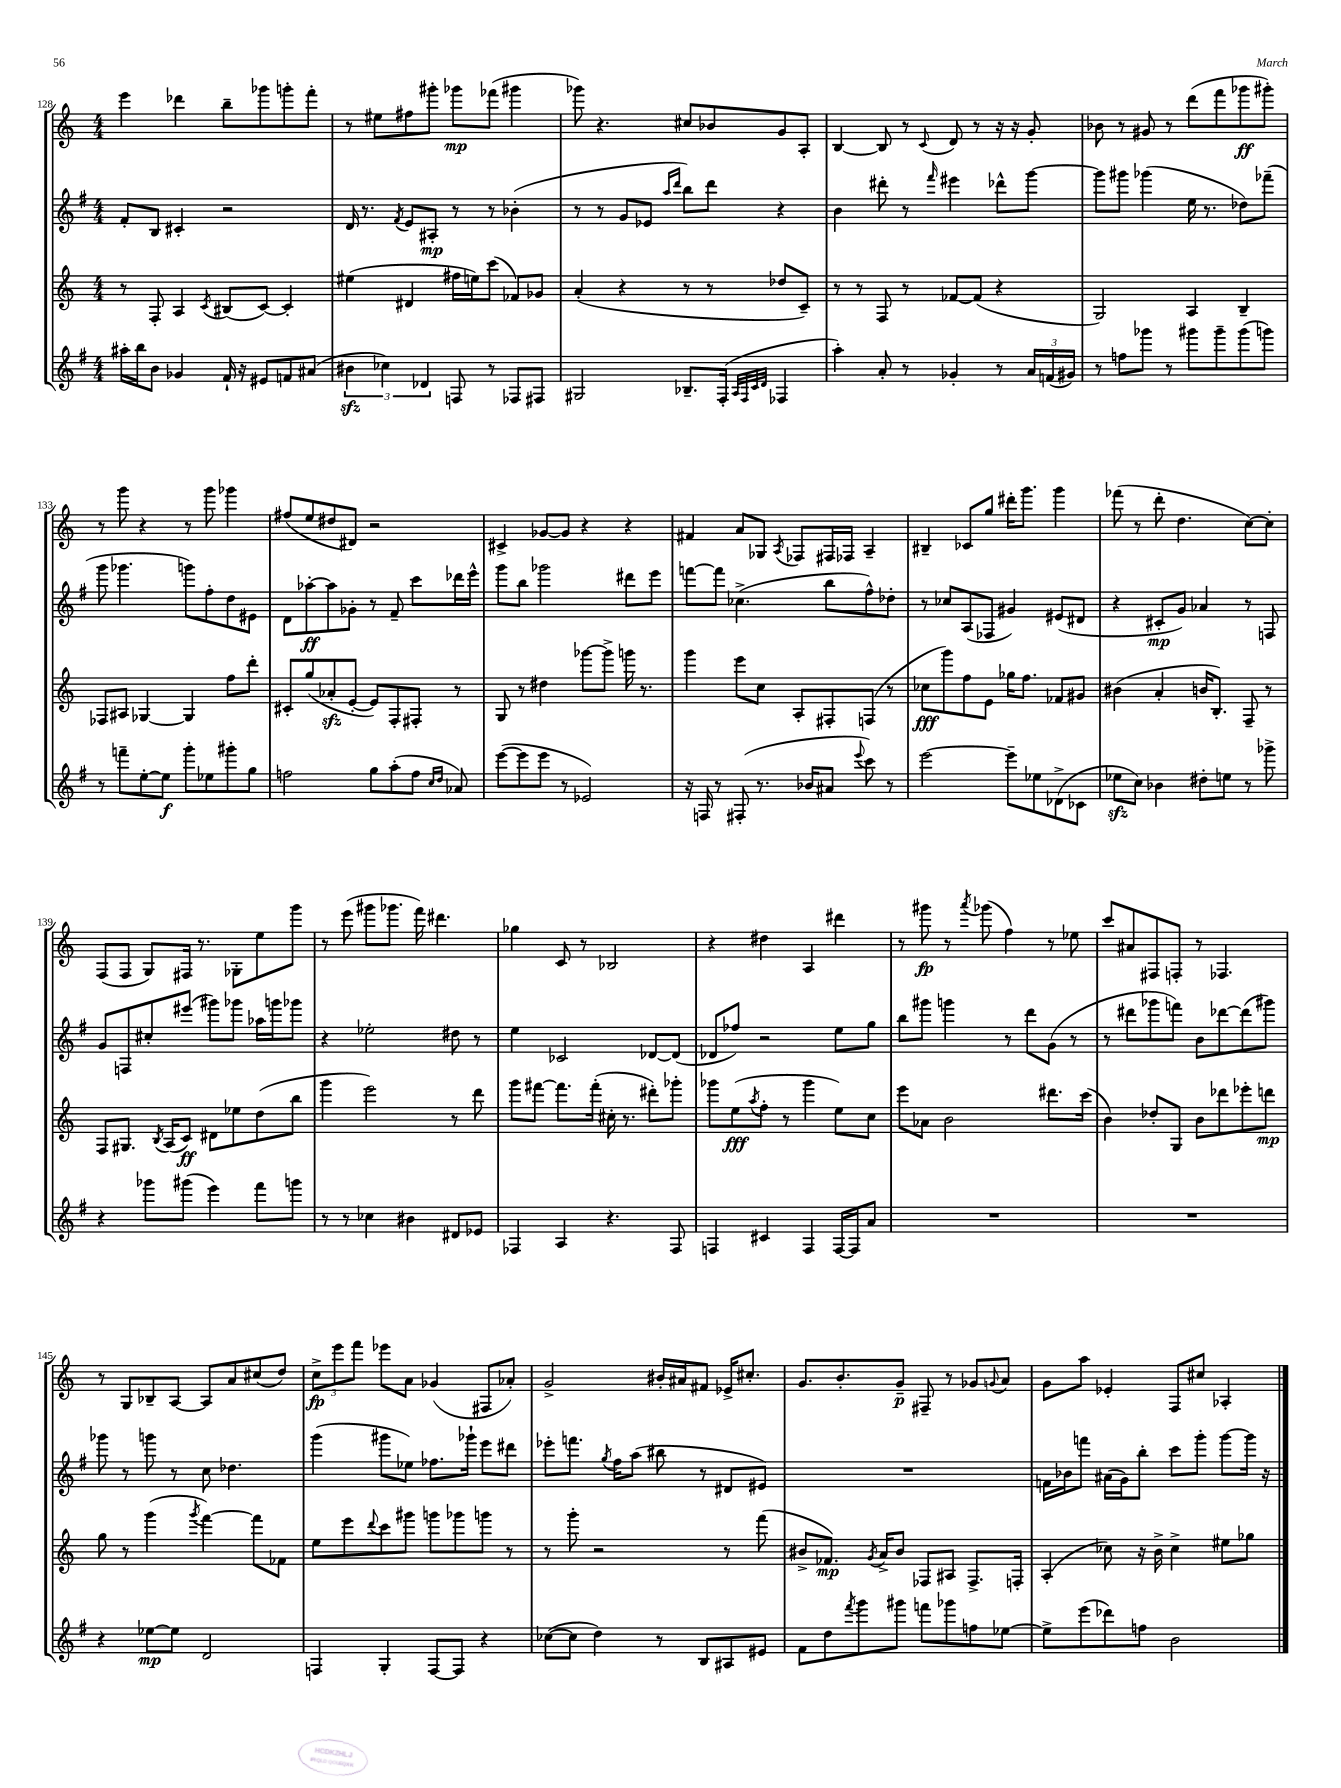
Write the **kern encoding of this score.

**kern	**dynam	**kern	**dynam	**kern	**dynam	**kern	**dynam
*part4	*part4	*part3	*part3	*part2	*part2	*part1	*part1
*staff4	*staff4	*staff3	*staff3	*staff2	*staff2	*staff1	*staff1
*clefG2	*	*clefG2	*	*clefG2	*	*clefG2	*
*k[f#]	*	*k[]	*	*k[f#]	*	*k[]	*
*M4/4	*	*M4/4	*	*M4/4	*	*M4/4	*
=128	=128	=128	=128	=128	=128	=128	=128
16aa#X'\LL	.	8r	.	8f#'/L	.	4eee\	.
16bb\J	.	.	.	.	.	.	.
8b\J	.	8F'/	.	8B/J	.	.	.
4g-X/	.	4A/	.	4c#X'/	.	4ddd-X\	.
.	.	8qc/	.	.	.	.	.
16f#`/	.	(8B#X/L	.	2r	.	8bb~\L	.
16r	.	.	.	.	.	.	.
8e#X/L	.	[8c/J)	.	.	.	8ggg-X\	.
8fn/	.	4c'/]	.	.	.	8gggn'\	.
(8a#X/J	.	.	.	.	.	8fff'\J	.
=129	=129	=129	=129	=129	=129	=129	=129
6b#Xzz\	.	(4ee#X\	.	16d/	.	8r	.
.	.	.	.	8.r	.	.	.
.	.	.	.	.	.	8ee#X\L	.
6cc-X\)	.	.	.	.	.	.	.
.	.	.	.	8qf#/	.	.	.
.	.	4d#X/	.	8e/L	.	8ff#X\	.
6d-X/	.	.	.	.	.	.	.
.	.	.	.	8A#X'/J	mp	8ggg#X'\J	.
8Fn/	.	16ff#X\LL	.	8r	.	8ggg-X\L	mp
.	.	16een\J)	.	.	.	.	.
8r	.	(8ccc\J	.	8r	.	(8fff-X\J	.
8F-X/L	.	8f-X/L)	.	(4b-X'\	.	4ggg#X\	.
8F#X/J	.	8g-X/J	.	.	.	.	.
=130	=130	=130	=130	=130	=130	=130	=130
2G#X/	.	(4a'/	.	8r	.	8ggg-X\)	.
.	.	.	.	8r	.	4.r	.
.	.	4r	.	8g/L	.	.	.
.	.	.	.	8e-X/J	.	.	.
.	.	.	.	16qqaa/LL	.	.	.
.	.	.	.	16qqddd/JJ	.	.	.
8.B-X~/L	.	8r	.	8bb\L)	.	8cc#X/L	.
.	.	8r	.	8ddd\J	.	8b-X/	.
(16F#'/Jk	.	.	.	.	.	.	.
32qqA/LLL	.	.	.	.	.	.	.
32qqF#/	.	.	.	.	.	.	.
32qqc/	.	.	.	.	.	.	.
32qqd/JJJ	.	.	.	.	.	.	.
4F-X/	.	8dd-X/L	.	4r	.	8g/	.
.	.	8c~/J)	.	.	.	8A'/J	.
=131	=131	=131	=131	=131	=131	=131	=131
4aa'\)	.	8r	.	4b\	.	[4B/	.
.	.	8r	.	.	.	.	.
8a'/	.	8F/	.	8ddd#X'\	.	8B/]	.
8r	.	8r	.	8r	.	8r	.
.	.	.	.	16qqfff#/	.	8qqc/	.
4g-X'/	.	[8f-X/L	.	4eee#X\	.	8d/	.
.	.	(8f-/J]	.	.	.	8r	.
8r	.	4r	.	8ddd-X^^\L	.	16r	.
.	.	.	.	.	.	16r	.
24a/LL	.	.	.	[8ggg\J	.	8g'/	.
(24fn/	.	.	.	.	.	.	.
24g#X/JJ)	.	.	.	.	.	.	.
=132	=132	=132	=132	=132	=132	=132	=132
8r	.	2G/)	.	8ggg\L]	.	8b-X\	.
8ffn\L	.	.	.	8ggg#X\J	.	8r	.
8ggg-X\J	.	.	.	(4ggg-X\	.	8g#X/	.
8r	.	.	.	.	.	8r	.
8ggg#X\L	.	4A/	.	16ee\	.	(8ddd\L	.
.	.	.	.	8.r	.	.	.
8ggg#~\	.	.	.	.	.	8fff\	.
(8ggg#\	.	4B~/	.	8dd-X\L)	.	8ggg-X\	ff
8gggn\J)	.	.	.	(8fff-X~\J	.	8ggg#X'\J)	.
!!LO:LB:g=z
=133	=133	=133	=133	=133	=133	=133	=133
8r	.	8F-X/L	.	8ggg\	.	8r	.
8fffn~\L	.	8A#X/J	.	4.ggg-X\	.	8ggg\	.
[8ee'\	.	[4G-X/	.	.	.	4r	.
8ee\J]	f	.	.	.	.	.	.
8ggg'\L	.	4G-/]	.	8gggn\L)	.	8r	.
8ee-X\	.	.	.	8ff#'\	.	8ggg\	.
8ggg#X'\	.	8ff\L	.	8dd\	.	4ggg-X\	.
8gg\J	.	8ddd'\J	.	8e#X\J	.	.	.
=134	=134	=134	=134	=134	=134	=134	=134
2ffn\	.	8c#X'/L	.	8d\L	.	(8ff#X/L	.
.	.	(8gg/	.	[8aa-X'\	ff	8ee/	.
.	.	8a-Xzz'/	.	8aa-\]	.	8dd#X/	.
.	.	[8e'/J	.	8g-X'\J	.	8d#X/J)	.
8gg\L	.	8e/L])	.	8r	.	2r	.
(8aa'\	.	8F'/	.	8f#~/	.	.	.
8ff\J	.	8F#X'/J	.	8ccc\L	.	.	.
16qqcc/LL	.	.	.	.	.	.	.
16qqdd/JJ	.	.	.	.	.	.	.
8a-X/)	.	8r	.	16ddd-X\L	.	.	.
.	.	.	.	16eee^^\JJ	.	.	.
=135	=135	=135	=135	=135	=135	=135	=135
([8eee\L	.	8G/	.	8ggg\L	.	4c#X^/	.
8eee\]	.	8r	.	8bb\J	.	.	.
8eee\J	.	4dd#X\	.	2ggg-X\	.	[8g-X/L	.
8r	.	.	.	.	.	8g-/J]	.
2e-X/)	.	[8ggg-X\L	.	.	.	4r	.
.	.	8ggg-^\J]	.	.	.	.	.
.	.	16gggn\	.	8ddd#X\L	.	4r	.
.	.	8.r	.	.	.	.	.
.	.	.	.	8eee\J	.	.	.
=136	=136	=136	=136	=136	=136	=136	=136
16r	.	4ggg\	.	[8fffn\L	.	4f#X/	.
16Fn/	.	.	.	.	.	.	.
8r	.	.	.	8fff\J]	.	.	.
(8F#X'/	.	8eee\L	.	(4.cc-X^\	.	8a/L	.
8.r	.	8cc\J	.	.	.	8G-X/J	.
.	.	.	.	.	.	8qA/	.
.	.	8A'/L	.	.	.	8F-X/L	.
16b-X/KL	.	.	.	.	.	.	.
8a#X/J	.	8F#X'/	.	8bb\L	.	16F#X/L	.
.	.	.	.	.	.	16F-X/JJ	.
8qqeee/	.	.	.	.	.	.	.
8ccc\)	.	(8Fn/J	.	8ff#^^\)	.	4A~/	.
8r	.	8r	.	8dd-X'\J	.	.	.
=137	=137	=137	=137	=137	=137	=137	=137
[2eee\	.	8cc-X\L	fff	8r	.	4B#X~/	.
.	.	8ggg\)	.	8cc-X/L	.	.	.
.	.	8ff\	.	(8A/	.	8c-X/L	.
.	.	8e\J	.	8F-X/J	.	8gg/J	.
8eee~\L]	.	16gg-X\KL	.	4g#X/)	.	16ddd#X'\KL	.
.	.	8.ff\J	.	.	.	8.ggg\J	.
8ee-X\	.	.	.	.	.	.	.
(8d-X^\	.	8f-X/L	.	(8e#X/L	.	4ggg\	.
8c-X\J	.	8g#X/J	.	8d#X/J	.	.	.
=138	=138	=138	=138	=138	=138	=138	=138
8ee-Xzz\L	.	(4b#X\	.	4r	.	(8fff-X\	.
8cc\J)	.	.	.	.	.	8r	.
4b-X\	.	4a'/	.	8c#X'/L	mp	8ddd'\	.
.	.	.	.	8g/J)	.	4.dd\	.
8dd#X'\L	.	16bn/KL	.	4a-X/	.	.	.
.	.	8.B'/J)	.	.	.	.	.
8een\J	.	.	.	.	.	.	.
8r	.	8F~/	.	8r	.	[8cc\L)	.
8ggg-X^\	.	8r	.	8Fn/	.	8cc'\J]	.
!!LO:LB:g=z
=139	=139	=139	=139	=139	=139	=139	=139
4r	.	8F/L	.	8g/L	.	(8F/L	.
.	.	8.G#X/J	.	8Fn/	.	8F/J	.
8ggg-X\L	.	.	.	8cc#X'/	.	8G/L)	.
.	.	8qB/	.	.	.	.	.
.	.	(16A/KL	.	.	.	.	.
(8ggg#X\J	.	8c/J)	ff	(8eee#X/J	.	16F#X/Jk	.
.	.	.	.	.	.	8.r	.
4eee\)	.	8d#X\L	.	8ggg#X\L)	.	.	.
.	.	8ee-X\	.	8ggg-X\J	.	8G-X'\L	.
8fff#\L	.	(8dd\	.	16aa-X\LL	.	8ee\	.
.	.	.	.	16gggn\J	.	.	.
8gggn\J	.	8bb\J	.	8ggg-X\J	.	8ggg\J	.
=140	=140	=140	=140	=140	=140	=140	=140
8r	.	4ggg\	.	4r	.	8r	.
8r	.	.	.	.	.	(8eee\	.
4cc-X\	.	2eee\)	.	2ee-X'\	.	8ggg#X\L	.
.	.	.	.	.	.	8.ggg-X\J	.
4b#X\	.	.	.	.	.	.	.
.	.	.	.	.	.	16fff\)	.
.	.	.	.	.	.	4.ddd#X\	.
8d#X/L	.	8r	.	8dd#X\	.	.	.
8e-X/J	.	8ddd\	.	8r	.	.	.
=141	=141	=141	=141	=141	=141	=141	=141
4F-X/	.	8ggg\L	.	4ee\	.	4gg-X\	.
.	.	[8fff#X\J	.	.	.	.	.
4A/	.	8.fff#\L]	.	2c-X/	.	8c/	.
.	.	.	.	.	.	8r	.
.	.	(16fff#'\Jk	.	.	.	.	.
4.r	.	16cc#X'\	.	.	.	2B-X/	.
.	.	8.r	.	.	.	.	.
.	.	8ddd#X'\L)	.	[8d-X/L	.	.	.
8F-/	.	8ggg-X'\J	.	(8d-/J]	.	.	.
=142	=142	=142	=142	=142	=142	=142	=142
4Fn/	.	8ggg-X\L	.	8d-X/L	.	4r	.
.	.	(8ee\	fff	8ff-X/J)	.	.	.
.	.	8qaa/	.	.	.	.	.
4c#X/	.	8ff'\J	.	2r	.	4dd#X\	.
.	.	8r	.	.	.	.	.
4F/	.	4ggg-\	.	.	.	4A/	.
[16F/LL	.	8ee\L)	.	8ee\L	.	4ddd#X\	.
16F/J]	.	.	.	.	.	.	.
8a/J	.	8cc\J	.	8gg\J	.	.	.
=143	=143	=143	=143	=143	=143	=143	=143
1r	.	8eee\L	.	8bb\L	.	8r	.
.	.	8a-X\J	.	8ggg#X\J	.	8ggg#X\	fp
.	.	2b\	.	4gggn\	.	8r	.
.	.	.	.	.	.	8qaaa/	.
.	.	.	.	.	.	(8ggg-X\	.
.	.	.	.	8r	.	4ff\)	.
.	.	.	.	8ddd\L	.	.	.
.	.	8.ddd#X\L	.	(8g\J	.	8r	.
.	.	.	.	8r	.	8ee-X\	.
.	.	(16ccc\Jk	.	.	.	.	.
=144	=144	=144	=144	=144	=144	=144	=144
1r	.	4b\)	.	8r	.	8ccc/L	.
.	.	.	.	8ddd#X\L	.	8a#X/	.
.	.	8dd-X'/L	.	8ggg-X\	.	8F#X/	.
.	.	8G/J	.	8fffn\J)	.	8Fn'/J	.
.	.	8b\L	.	8b\L	.	8r	.
.	.	8ddd-X\	.	[8ddd-X\	.	4.F-X/	.
.	.	8eee-X'\	.	(8ddd-\]	.	.	.
.	.	8dddn\J	mp	8ggg#X\J)	.	.	.
!!LO:LB:g=z
=145	=145	=145	=145	=145	=145	=145	=145
4r	.	8gg\	.	8ggg-X\	.	8r	.
.	.	8r	.	8r	.	8G/L	.
[8ee-X\L	mp	(4ggg\	.	8gggn\	.	8B-X~/	.
8ee-\J]	.	.	.	8r	.	[8A/J	.
.	.	8qggg/	.	.	.	.	.
2d/	.	[4fff\)	.	8cc\	.	8A/L]	.
.	.	.	.	4.dd-X\	.	8a/	.
.	.	8fff\L]	.	.	.	(8cc#X/	.
.	.	8f-X\J	.	.	.	8dd/J)	.
=146	=146	=146	=146	=146	=146	=146	=146
4Fn/	.	8ee\L	.	(4ggg\	.	12cc^\L	fp
.	.	.	.	.	.	12eee\	.
.	.	8eee\	.	.	.	.	.
.	.	.	.	.	.	12fff\J	.
.	.	8qqddd/	.	.	.	.	.
4G'/	.	8ccc\	.	8ggg#X\L	.	8eee-X\L	.
.	.	8ggg#X\J	.	8ee-X\J)	.	8a\J	.
[8F/L	.	8gggn\L	.	8.ff-X\L	.	(4g-X/	.
8F/J]	.	8ggg-X\	.	.	.	.	.
.	.	.	.	16ggg-X`\Jk	.	.	.
4r	.	8gggn\J	.	8eee\L	.	8F#X/L	.
.	.	8r	.	8ddd#X\J	.	8a-X'/J)	.
=147	=147	=147	=147	=147	=147	=147	=147
([8cc-X\L	.	8r	.	8eee-X'\L	.	2g^/	.
8cc-\J]	.	8ggg'\	.	8.fffn\J	.	.	.
4dd\)	.	2r	.	.	.	.	.
.	.	.	.	8qgg/	.	.	.
.	.	.	.	16ff#\KL	.	.	.
.	.	.	.	(8aa\J	.	.	.
8r	.	.	.	8bb#X\	.	16b#X'/LL	.
.	.	.	.	.	.	16a#X/J	.
8B/L	.	.	.	8r	.	8f#X/J	.
8A#X/	.	8r	.	8d#X/L	.	16e-X^/KL	.
.	.	.	.	.	.	8.cc#X'/J	.
8e#X/J	.	(8fff\	.	8e#X/J)	.	.	.
=148	=148	=148	=148	=148	=148	=148	=148
8f#\L	.	8b#X^/L	.	1r	.	8.g/L	.
8dd\	.	8.f-X/J)	mp	.	.	.	.
.	.	.	.	.	.	8.b'/	.
8qfff#/	.	.	.	.	.	.	.
8ggg\	.	.	.	.	.	.	.
.	.	8qg/	.	.	.	.	.
.	.	16a^/KL	.	.	.	.	.
8ggg#X\J	.	8b#/J	.	.	.	8g~/J	p
8fffn\L	.	8F-X/L	.	.	.	8F#X~/	.
8ggg-X\	.	8A#X/J	.	.	.	8r	.
8ffn\	.	8.F-^/L	.	.	.	8g-X/L	.
.	.	.	.	.	.	8qqgn/	.
[8ee-X\J	.	.	.	.	.	8a/J	.
.	.	16Fn'/Jk	.	.	.	.	.
=149	=149	=149	=149	=149	=149	=149	=149
8ee-^\L]	.	(4A'/	.	16fn\LL	.	8g\L	.
.	.	.	.	16b-X\J	.	.	.
(8eee\	.	.	.	8fffn\J	.	8aa\J	.
8ddd-X\)	.	8cc-X\)	.	(16a#X\LL	.	4e-X'/	.
.	.	.	.	16g\J)	.	.	.
8ffn\J	.	16r	.	8bb'\J	.	.	.
.	.	16b^\	.	.	.	.	.
2b\	.	4cc-^\	.	8ccc\L	.	8F/L	.
.	.	.	.	8ggg'\J	.	8cc#X/J	.
.	.	8ee#X\L	.	[8ggg\L	.	4A-X'/	.
.	.	8gg-X\J	.	16ggg\Jk]	.	.	.
.	.	.	.	16r	.	.	.
==	==	==	==	==	==	==	==
*-	*-	*-	*-	*-	*-	*-	*-
